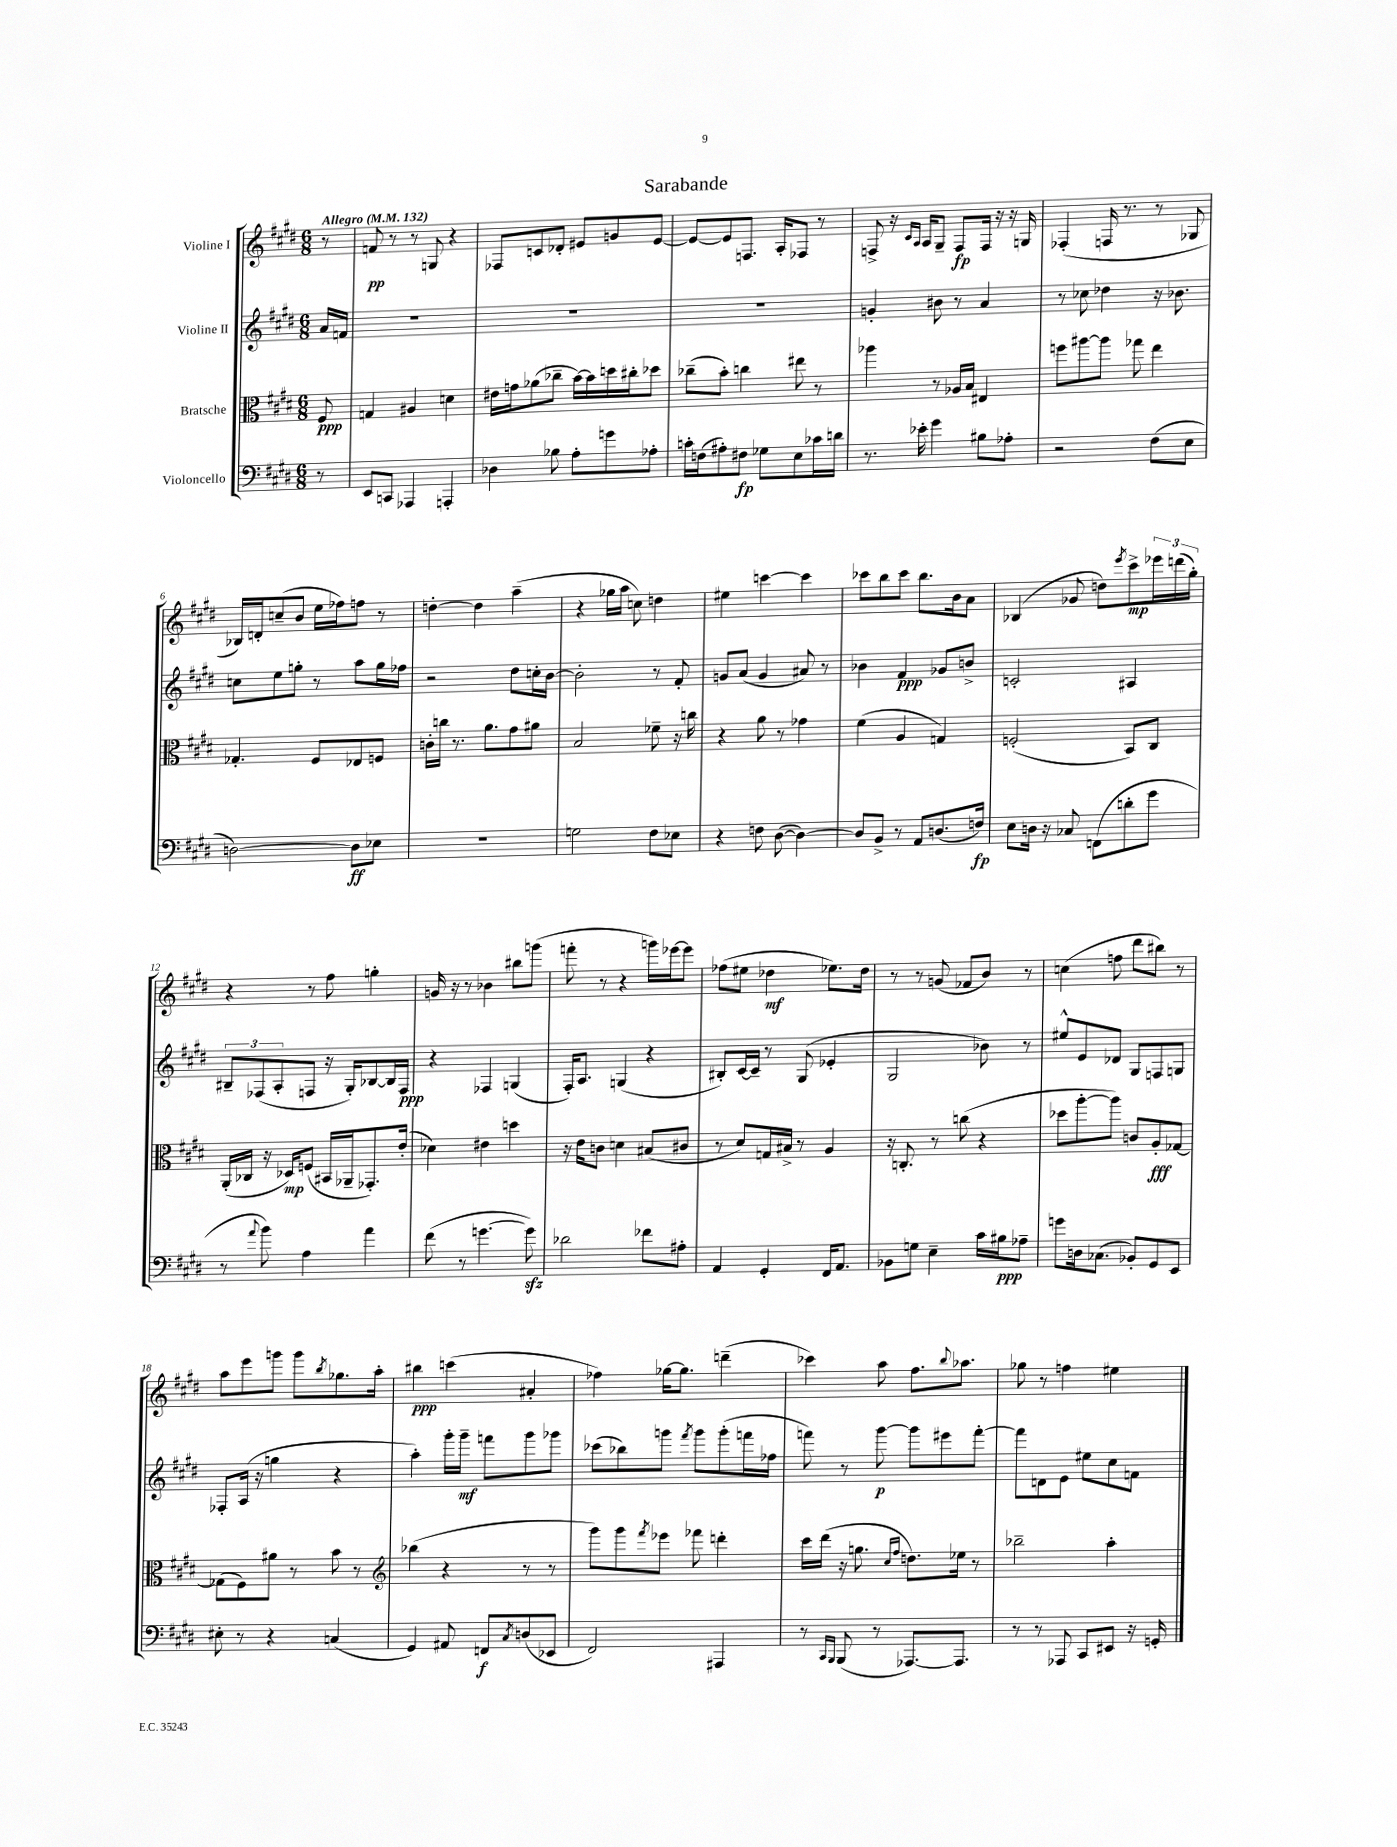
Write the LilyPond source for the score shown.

\header { title = "Sarabande" }
<<
\new StaffGroup <<
\new Staff = "s0" \with { instrumentName = "Violine I" } {
    \clef treble \key e \major \numericTimeSignature \time 6/8 \partial 8 \tempo "Allegro" 4 = 132
    r8 |
    f'8\pp r8 r8 g8 r4 |
    fes8 c'8 des'8-. eis'8 g'8 eis'8~ |
    eis'8~ eis'8 f8. a16-. fes8 r8 |
    f8-> r16 \grace { cis'16 a16 } a16 gis8-- f8\fp f16 r16 r16 g16 |
    fes4-.( f16 r8. r8 ges8 |
    bes16) d'16-. c''8--( b'8 e''16 fes''16) f''8 r8 |
    d''4~-. d''4 a''4--( |
    r4 ges''16 a''16 c''8) d''4 |
    eis''4 c'''4~ c'''4 |
    ces'''8 b''8 ces'''8 b''8. b'16 a'8 |
    bes4( ges'8 d''8) \acciaccatura { e'''8 } cis'''8->\mp \tuplet 3/2 { ees'''16 d'''16( gis''16-.) } |
    r4 r8 fis''8 g''4-. |
    g'16 r16 r8 bes'4 bis''8 g'''8( |
    f'''8-. r8 r4 g'''16) ees'''16~ ees'''8 |
    fes''8( eis''8 des''4\mf ees''8.) des''16 |
    r8 r8 g'8( fes'8 b'8) r8 |
    c''4( f''8 dis'''8 bis''8) r8 |
    a''8 e'''8 g'''8 g'''8 \acciaccatura { b''8 } ges''8. a''16-. |
    bis''4\ppp c'''4( ais'4-. |
    fes''4) ges''16~ ges''8. d'''4--( |
    ces'''4) a''8 fis''8. \appoggiatura { b''8 } aes''8. |
    ges''8 r8 f''4 eis''4 \bar "|." |
}
\new Staff = "s1" \with { instrumentName = "Violine II" } {
    \clef treble \key e \major \numericTimeSignature \time 6/8 \partial 8
    a'16 f'16 |
    R2. |
    R2. |
    R2. |
    g'4-. bis'8 r8 a'4 |
    r8 ces''8 des''4 r16 bes'8. |
    c''8 e''8 g''8-. r8 a''8 g''16 fes''16 |
    r2 dis''8 c''16-. b'16~ |
    b'2-. r8 fis'8-. |
    g'8 a'8( g'4 ais'8) r8 |
    bes'4 fis'4\ppp ges'8 b'8-> |
    c'2-. ais4 |
    \tuplet 3/2 { bis8-- fes8( a8-. } f8 r16 gis16-.) bes8~ bes16 f16\ppp |
    r4 fes4 g4( |
    fis16-.) a8. g4( r4 |
    bis8-.) cis'16~ cis'16-- r8 gis8( ees'4-. |
    gis2 bes'8) r8 |
    eis''8-^ e'8 des'8 gis8 f8 g8 |
    fes8-. a16( r16 g''4 r4 |
    a''4-.) gis'''16-. gis'''16--\mf f'''8 gis'''8 ges'''8 |
    ces'''8( bes''8) g'''8 \acciaccatura { fis'''8 } g'''8 g'''8-.( f'''16 fes''16 |
    f'''8) r8 gis'''8~\p gis'''8 eis'''8 f'''8~-. |
    f'''8 d'8 e'8 eis''8 cis''8 f'8 \bar "|." |
}
\new Staff = "s2" \with { instrumentName = "Bratsche" } {
    \clef alto \key e \major \numericTimeSignature \time 6/8 \partial 8
    fis8\ppp |
    g4 ais4 d'4 |
    eis'16 g'16 aes'8( ces''8-- b'16~) b'16 d''16 cis''16-. des''8 |
    ces''8--( b'8-.) c''4 eis''8 r8 |
    aes''4 r8 aes16 b16 eis4 |
    f''8 ais''8~ ais''8 ges''8 e''4 |
    ges4.-. fis8 ees8 f8 |
    c'16-. c''16 r8. a'8. gis'8 ais'8 |
    b2 fes'8-- r16 c''16 |
    r4 a'8 r8 ges'4 |
    fis'4( a4 g4) |
    f2-.( b,8) cis8 |
    a,16-.( ces16 r16 des16\mp) f8( bis,16 aes,16-- ges,8.-.) e'16-.( |
    des'4) eis'4 d''4 |
    r16 e'16 c'8 d'4 bis8( cis'8 |
    r8 dis'8) g16 bis16-> r8 a4 |
    r16 c8.-. r8 c''8( r4 |
    des''8 a''8~-. a''8) c'8 a8-.\fff ges8~ |
    ges8( fis8) ais'8 r8 b'8 r8 |
    \clef treble bes''4( r4 r8 r8 |
    gis'''8) gis'''8 \acciaccatura { fis'''8 } ees'''8 fes'''8 d'''4-. |
    cis'''16 dis'''16( r16 g''8. \grace { cis''16 fis''16 } d''8.) ees''16 r8 |
    bes''2-- a''4-. \bar "|." |
}
\new Staff = "s3" \with { instrumentName = "Violoncello" } {
    \clef bass \key e \major \numericTimeSignature \time 6/8 \partial 8
    r8 |
    e,8 c,8 aes,,4 a,,4-. |
    des4 bes8 a8-. g'8 aes8-. |
    c'16-. f16( ais8-.) fis8\fp ges8 e8 ces'16 d'16 |
    r8. ees'16-. gis'4 bis8 aes8-. |
    r2 fis8( e8 |
    d2~) d8\ff ees8 |
    R2. |
    g2 fis8 ees8 |
    r4 f8 dis8~( dis4~) |
    dis8 b,8-> r8 a,8 d8.( f16\fp) |
    e8 d16 r16 ces8 f,8( d'8-. gis'8 |
    r8 \appoggiatura { a'8 } b'8) a4 a'4 |
    fis'8( r8 g'4.~ g'8\sfz) |
    des'2 fes'8 ais8-. |
    a,4 gis,4-. fis,16 a,8. |
    bes,8 g8 e4-- cis'16 bis16\ppp aes8-- |
    g'8 d16 ces8.( bes,8-.) gis,8 e,8 |
    eis8-. r8 r4 c4( |
    gis,4) ais,8 f,8\f \acciaccatura { cis8 } d8( ees,8 |
    fis,2) ais,,4 |
    r8 \grace { cis,16 b,,16 } b,,8( r8 aes,,8.~) aes,,8. |
    r8 r8 aes,,8 cis,8 eis,8 r16 g,16-. \bar "|." |
}
>>
>>
